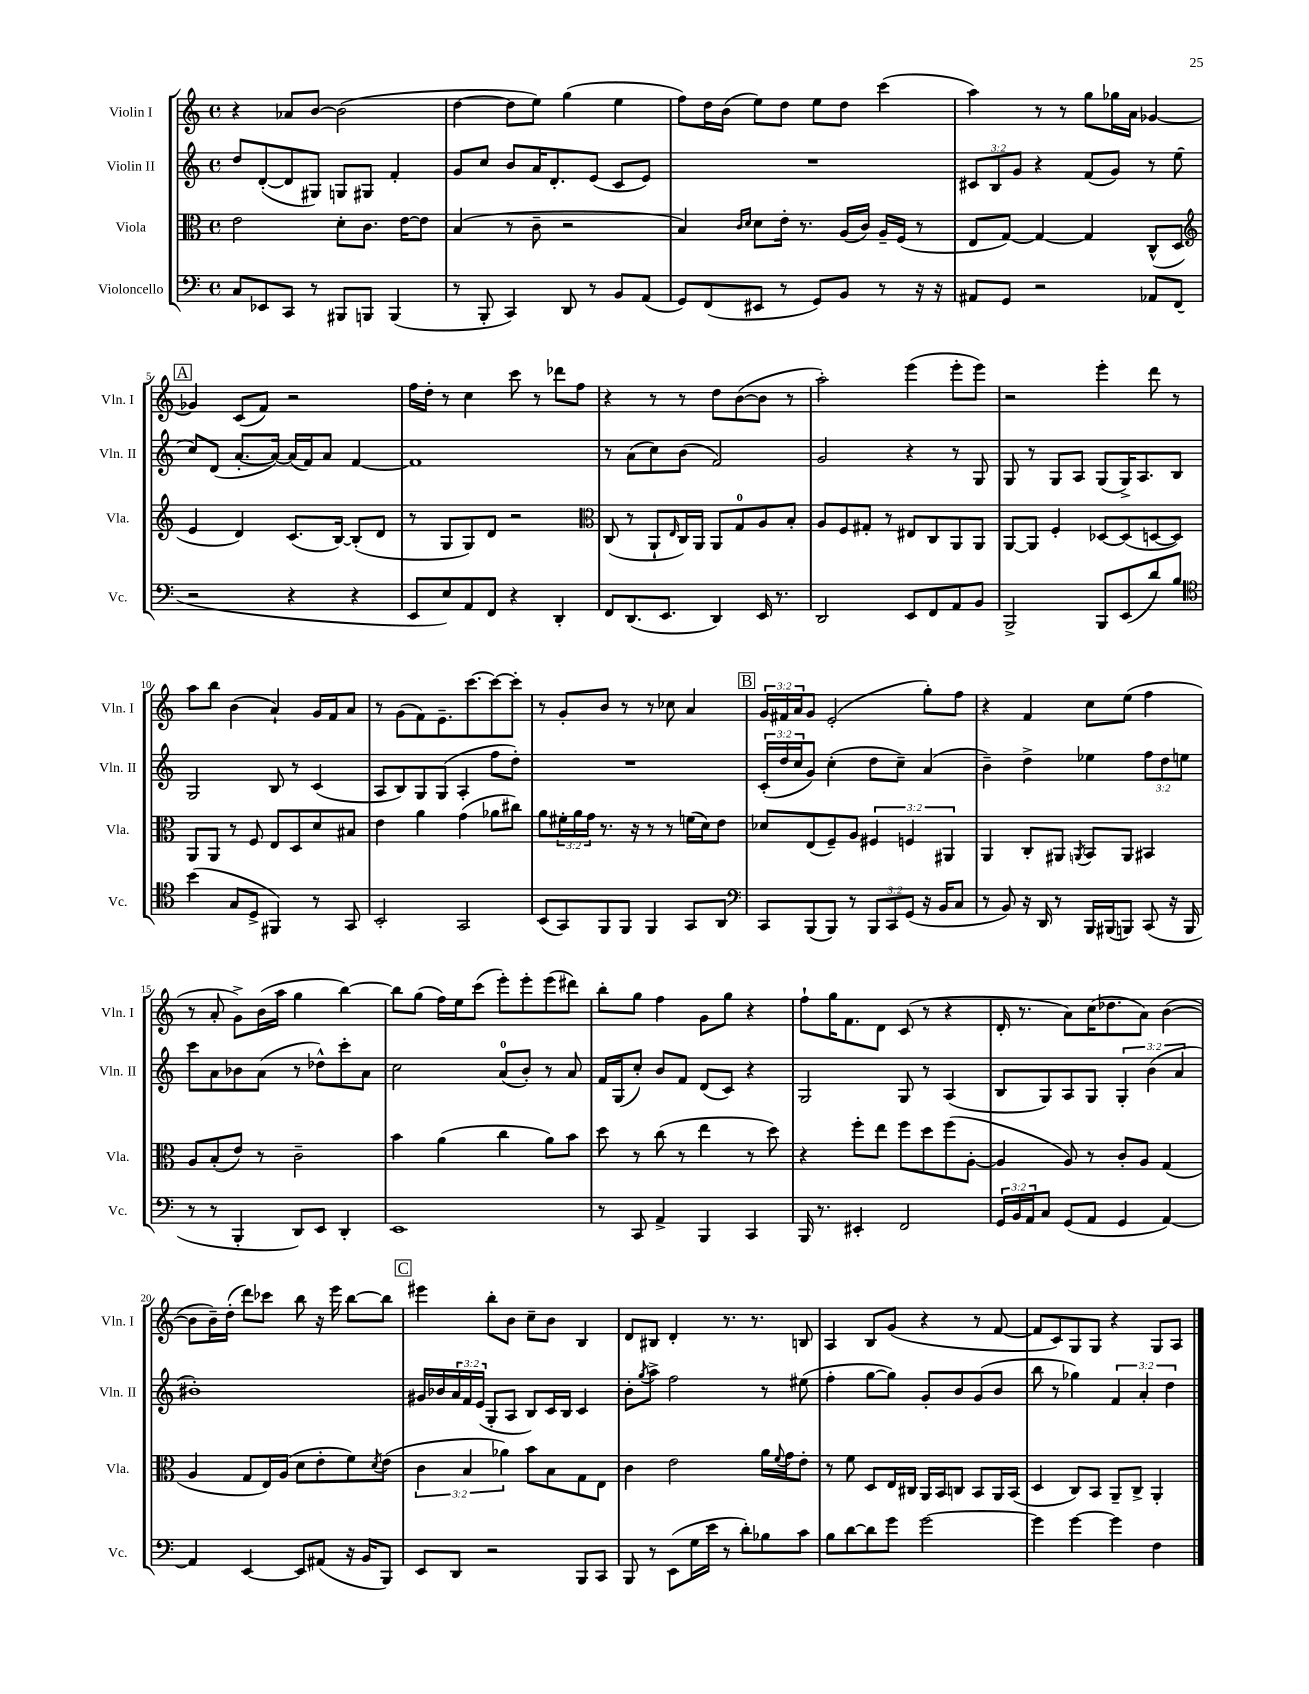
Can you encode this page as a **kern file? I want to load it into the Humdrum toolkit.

**kern	**kern	**kern	**kern
*staff4	*staff3	*staff2	*staff1
*clefF4	*clefC3	*clefG2	*clefG2
*k[]	*k[]	*k[]	*k[]
*M4/4	*M4/4	*M4/4	*M4/4
*met(c)	*met(c)	*met(c)	*met(c)
8C	2e	8dd	4r
8EE-	.	([8d'	.
8CC	.	8d]	8a-
8r	.	8G#)	[8b
8BBB#	8d'	8G	(2b]
8BBB	8.c	8G#	.
(4BBB	.	4f'	.
.	[16e	.	.
.	8e]	.	.
=	=	=	=
8r	(4B	8g	[4dd
8BBB'	.	8cc	.
4CC)	8r	8b	8dd]
.	8c~	16a	8ee)
.	.	8.d'	.
8DD	2r	.	(4gg
8r	.	(8e	.
8BB	.	8c	4ee
(8AA	.	8e)	.
=	=	=	=
8GG)	4B)	1r	8ff)
(8FF	.	.	16dd
.	.	.	(16b
.	16qqc	.	.
.	16qqd	.	.
8EE#	8d	.	8ee)
8r	16e'	.	8dd
.	8.r	.	.
8GG)	.	.	8ee
8BB	(16A	.	8dd
.	16c)	.	.
8r	16A~	.	(4ccc
.	(16F	.	.
16r	8r	.	.
16r	.	.	.
=	=	=	=
8AA#	8E	12c#	4aa)
.	.	12B	.
8GG	[8G)	.	.
.	.	12g	.
2r	4G_	4r	8r
.	.	.	8r
.	4G]	(8f	8gg
.	.	8g)	16gg-
.	.	.	16a
8AA-	(8C^^	8r	[4g-
(8FF	8D	(8ee	.
=	=	=	=
*	*clefG2	*	*
2r	4e	8cc)	4g-]
.	.	(8d	.
.	4d)	[8.a'	(8c
.	.	.	8f)
.	.	16a_)	.
4r	(8.c	(16a]	2r
.	.	16f)	.
.	.	8a	.
.	[16B)	.	.
4r	(8B']	[4f	.
.	8d	.	.
=	=	=	=
8EE	8r	1f]	16ff
.	.	.	16dd'
8E)	8G	.	8r
8AA	8G)	.	4cc
8FF	8d	.	.
4r	2r	.	8ccc
.	.	.	8r
4DD'	.	.	8ddd-
.	.	.	8ff
=	=	=	=
*	*clefC3	*	*
8FF	(8C	8r	4r
(8.DD	8r	(8a	.
.	8AA`	8cc)	8r
8.EE	.	.	.
.	16qqE	.	.
.	16C)	(8b	8r
.	16AA	.	.
4DD)	8AA	2f)	8dd
.	8G	.	([8b
16EE	8A	.	8b]
8.r	.	.	.
.	8B'	.	8r
=	=	=	=
2DD	8A	2g	2aa')
.	8F	.	.
.	8G#'	.	.
.	8r	.	.
8EE	8E#	4r	(4eee
8FF	8C	.	.
8AA	8AA	8r	8eee'
8BB	8AA	8G	8eee)
=	=	=	=
2BBB^	[8AA	8G	2r
.	8AA]	8r	.
.	4F'	8G	.
.	.	8A	.
8BBB	[8D-	(8G	4eee'
(8EE	(8D-]	16G^)	.
.	.	8.A	.
8d)	[8D	.	8ddd
8B	8D])	8B	8r
=	=	=	=
*clefC4	*	*	*
(4b	8AA	2G	8aa
.	8AA	.	8bb
8G	8r	.	(4b
8D^	8F	.	.
4FF#)	8E	8B	4a`)
.	8D	8r	.
8r	8d	(4c	16g
.	.	.	16f
8GG	8B#	.	8a
=	=	=	=
2BB'	4e	8A	8r
.	.	8B)	(8g
.	4a	8G	8f)
.	.	(8G	8.e~
2GG	(4g	4A'	.
.	.	.	[8.ccc
.	8a-	8ff	8ccc_
.	8cc#)	8dd')	8ccc']
=	=	=	=
(8BB	8a	1r	8r
8GG)	24f#'	.	8g'
.	24a	.	.
.	24g	.	.
8FF	8.r	.	8b
8FF	.	.	8r
.	16r	.	.
4FF	8r	.	8r
.	8r	.	8cc-
8GG	(16f	.	4a
.	16d)	.	.
8AA	8e	.	.
=	=	=	=
*clefF4	*	*	*
8CC	8d-	(24c'	24g
.	.	24dd	24f#
.	.	24cc	24a
(8BBB	(8E	8g)	8g
8BBB)	8F~)	(4cc'	(2e'
8r	8A	.	.
12BBB	6F#	8dd	.
12CC	.	.	.
.	.	8cc~)	.
(12GG	6F	.	.
16r	.	(4a	8gg')
16BB	.	.	.
.	6AA#	.	.
8C	.	.	8ff
=	=	=	=
8r	4AA	4b~)	4r
8BB)	.	.	.
16r	8C'	4dd^	4f
16DD	.	.	.
8r	8AA#	.	.
.	8qAA	.	.
16BBB	8BB	4ee-	8cc
(16BBB#	.	.	.
8BBB)	8AA	.	(8ee
(8CC	4BB#	12ff	4ff
.	.	12dd	.
16r	.	.	.
.	.	12ee	.
16BBB	.	.	.
=	=	=	=
8r	8A	8ccc	8r
8r	(8B'	8a	8a'
4BBB'	8e)	8b-	8g^)
.	8r	(8a	(16b
.	.	.	16aa
8DD)	2c~	8r	4gg
8EE	.	8dd-^^)	.
4DD'	.	8ccc'	[4bb)
.	.	8a	.
=	=	=	=
1EE	4b	2cc	8bb]
.	.	.	(8gg
.	(4a	.	16ff)
.	.	.	16ee
.	.	.	(8ccc
.	4cc	(8a	8eee')
.	.	8b')	8eee'
.	8a)	8r	(8eee
.	8b	8a	8ddd#)
=	=	=	=
8r	8dd	16f	8bb'
.	.	(16G	.
8CC	8r	8cc')	8gg
4AA^	(8cc	8b	4ff
.	8r	8f	.
4BBB	4ee	(8d	8g
.	.	8c)	8gg
4CC	8r	4r	4r
.	8dd)	.	.
=	=	=	=
16BBB	4r	2G	8ff`
8.r	.	.	.
.	.	.	16gg
.	.	.	8.f
4EE#'	8ff'	.	.
.	8ee	.	8d
2FF	8ff	8G	(8c
.	8dd	8r	8r
.	(8ff	(4A	4r
.	[8A'	.	.
=	=	=	=
24GG	4A]	8B	16d'
24BB	.	.	.
.	.	.	8.r
24AA	.	.	.
8C	.	8G)	.
(8GG	8A)	8A	8a)
8AA	8r	8G	(16cc
.	.	.	8.dd-
4GG	8c'	6G'	.
.	8A	.	8a)
.	.	(6b	.
[4AA)	(4G	.	([4b
.	.	6a	.
=	=	=	=
4AA]	4A	1b#')	8b]
.	.	.	16b~)
.	.	.	(16dd'
[4EE	8G	.	8ddd)
.	16E)	.	8ccc-
.	(16A	.	.
8EE]	8d	.	8bb
(8AA#	8e'	.	16r
.	.	.	16eee
16r	8f)	.	[8bb
16BB	.	.	.
.	8qd	.	.
8BBB)	(8e	.	8bb]
=	=	=	=
8EE	6c	16g#	4eee#
.	.	16b-	.
8DD	.	24a	.
.	6B	24f	.
.	.	(24e	.
2r	.	8G'	8bb'
.	6a-)	.	.
.	.	8A	8b
.	8b	8B)	8cc~
.	8B	16c	8b
.	.	16B	.
8BBB	8G	4c	4B
8CC	8E	.	.
=	=	=	=
8BBB	4c	8b'	8d
.	.	8qgg	.
8r	.	8aa^	8B#
(8EE	2e	2ff	4d'
16G	.	.	.
16e	.	.	.
8r	.	.	8.r
8d')	.	.	.
.	.	.	8.r
8B-	16a	8r	.
.	8qqf	.	.
.	16g	.	.
8c	8e'	(8ee#	8B
=	=	=	=
8B	8r	4ff'	4A
[8d	8f	.	.
8d]	8D	[8gg	8B
8g	16E	8gg])	(8g
.	16C#	.	.
[2g	16AA	8g'	4r
.	16BB	.	.
.	8C	8b	.
.	8BB	(8g	8r
.	16AA	8b	[8f
.	(16BB	.	.
=	=	=	=
4g]	4D	8bb	8f]
.	.	8r	8c)
[4g	8C)	4gg-)	8G
.	8BB	.	8G
4g]	8AA~	6f	4r
.	8C^	.	.
.	.	6a'	.
4F	4AA'	.	8G
.	.	6dd	.
.	.	.	8A
==	==	==	==
*-	*-	*-	*-
